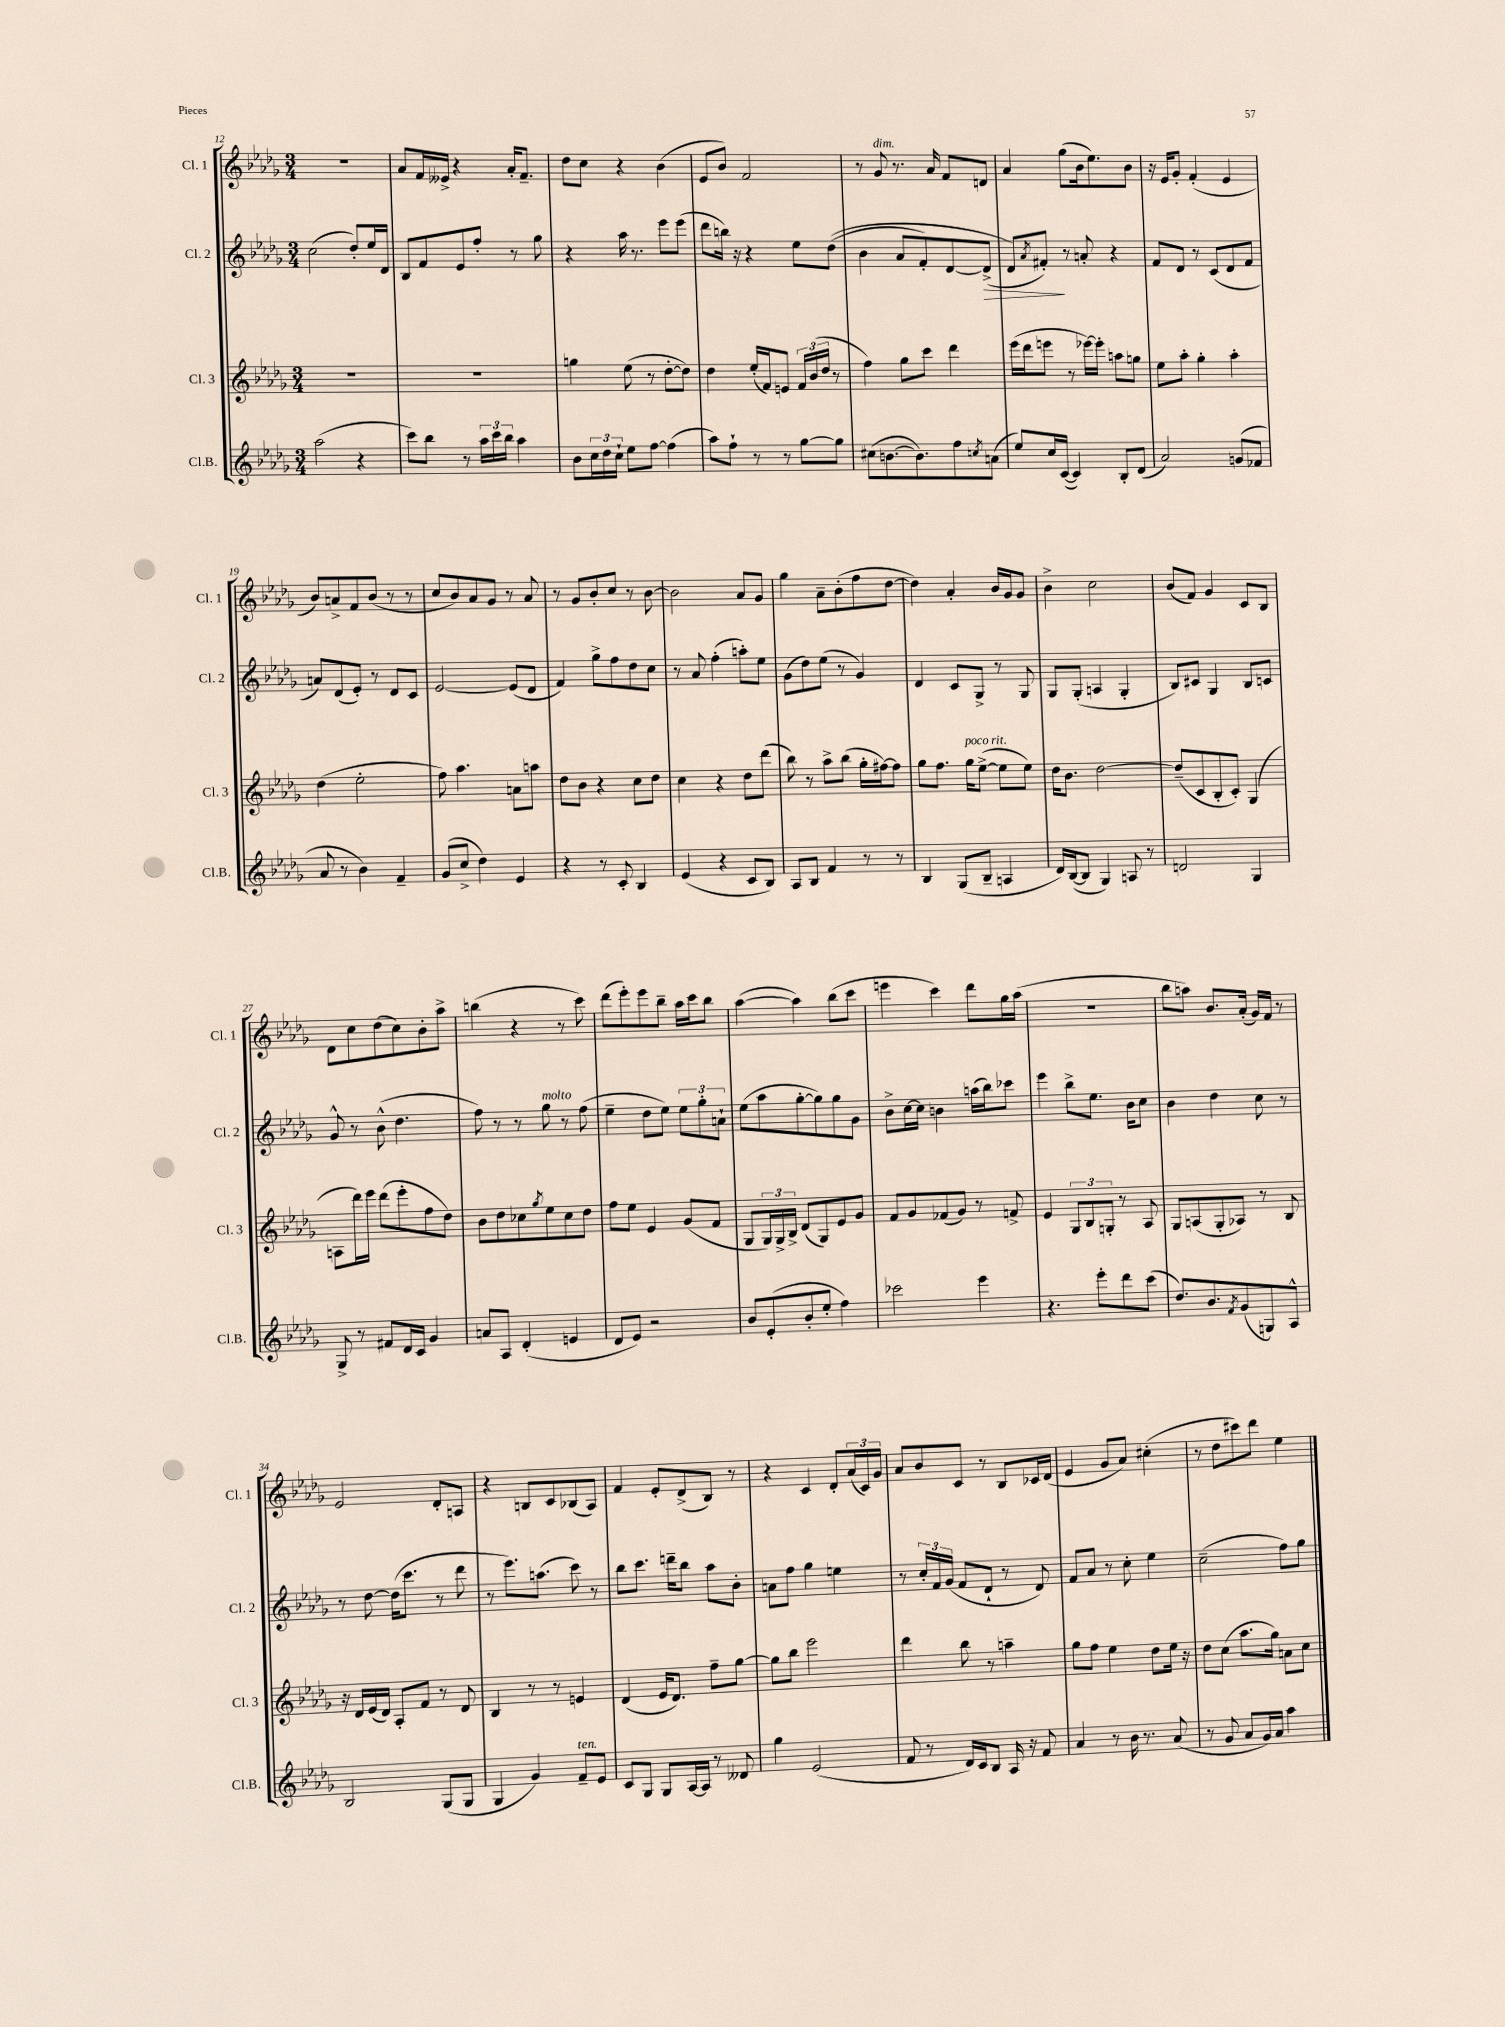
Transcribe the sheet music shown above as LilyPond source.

<<
\new StaffGroup <<
\new Staff = "s0" \with { instrumentName = "Cl. 1" shortInstrumentName = "Cl. 1" } {
    \clef treble \key des \major \numericTimeSignature \time 3/4
    R2. |
    aes'8 f'16 eeses'16-> r4 aes'16-. f'8.-- |
    des''8 c''8 r4 bes'4( |
    ees'8 bes'8) f'2 |
    r8 ges'8^\markup { \italic "dim." } r8. aes'16 f'8 d'8 |
    aes'4 ges''8( bes'16 ees''8.) bes'8 |
    r16 ees'16 ges'8-. f'4-.( ees'4 |
    bes'8) a'8-> f'8 bes'8( r8 r8 |
    c''8 bes'8) aes'8 ges'8 r8 aes'8 |
    r8 ges'8 bes'8-. c''8 r8 bes'8~ |
    bes'2 aes'8 ges'8 |
    ges''4 aes'8-- bes'8-.( f''8 des''8~ |
    des''4) aes'4-. bes'16 ges'16 ges'8 |
    bes'4-> c''2 |
    bes'8( f'8) ges'4 c'8 bes8 |
    des'8 c''8 des''8( c''8) bes'8-. aes''8-> |
    b''4( r4 r8 c'''8) |
    des'''8( ees'''8-.) ees'''8 bes''8-- aes''16 c'''16 bes''8 |
    aes''4~( aes''4) bes''8( c'''8 |
    e'''4 c'''4) des'''8 ges''16 aes''16( |
    R2. |
    bes''8 a''8) bes'8. aes'16-.( ges'16) f'16 r8 |
    ees'2 des'8-. a8 |
    r4 b8 c'8 bes8( aes8) |
    f'4 ees'8-. des'8->( bes8) r8 |
    r4 c'4 des'8-. \tuplet 3/2 { aes'16( c'16) ges'16 } |
    aes'8 bes'8 c'8 r8 bes8 ces'16 des'16( |
    ees'4 ges'8 aes'8) cis''4-.( |
    r8 des''8 cis'''8) des'''8 ees''4 \bar "|." |
}
\new Staff = "s1" \with { instrumentName = "Cl. 2" shortInstrumentName = "Cl. 2" } {
    \clef treble \key des \major \numericTimeSignature \time 3/4
    c''2( des''8-.) ees''16 des'16 |
    bes8 f'8 ees'8 f''8-. r8 ges''8 |
    r4 aes''16 r8. ees'''8 ees'''8( |
    des'''8 b''16) r16 r4 ees''8 des''8(\( |
    bes'4 aes'8 f'8-.) des'8~ des'8->\>( |
    des'8\) \acciaccatura { aes'8 } fis'8-.\!) r8 a'8-. r4 |
    f'8 des'8 r8 c'8( des'8 f'8 |
    a'8) des'8( ees'8-.) r8 des'8 c'8 |
    ees'2~ ees'8( des'8 |
    f'4) ges''8-> f''8 des''8 c''8 |
    r8 aes'8 f''4-.( a''8-.) ees''8 |
    ges'8( des''8) ees''8( r8 ges'4) |
    des'4 c'8 ges8-> r8 ges8 |
    ges8 ges8-.( a4 ges4-. |
    bes8) cis'8 ges4 bes8 c'8 |
    ges'8-^ r8 bes'8-^( des''4. |
    f''8) r8 r8 ges''8^\markup { \italic "molto" } r8 f''8( |
    ees''4-- des''8 ees''8) \tuplet 3/2 { ees''8 ges''8-. a'8-! } |
    ees''8( aes''8 ges''8~-. ges''8) ges''8 ges'8 |
    bes'8-> c''16~ c''16 b'4 a''16( bes''16) ces'''8 |
    ees'''4 bes''8-> ees''8. bes'16 c''8 |
    bes'4 des''4 c''8 r8 |
    r8 des''8~ des''16( c'''8. r8 des'''8 |
    r8 ees'''8.) a''8.( c'''8) r8 |
    bes''8 c'''8. d'''16-- bes''8 aes''8 bes'8-. |
    a'8 f''8 ges''4 e''4 |
    r8 \tuplet 3/2 { c''16-. f'16 ges'16( } f'8 des'8-! r8 des'8) |
    f'8 aes'8 r8 c''8-. ees''4 |
    c''2--( f''8) ges''8 \bar "|." |
}
\new Staff = "s2" \with { instrumentName = "Cl. 3" shortInstrumentName = "Cl. 3" } {
    \clef treble \key des \major \numericTimeSignature \time 3/4
    R2. |
    R2. |
    g''4 ees''8( r8 des''8~-. des''8) |
    des''4 ees''16-.( f'16) e'8 \tuplet 3/2 { f'16 bes'16( des''16 } r8 |
    f''4) ges''8 c'''8 des'''4 |
    ees'''16( des'''16 e'''8 r8 ees'''16~) ees'''16-. a''8 g''8 |
    ees''8 aes''8-. ges''4-. aes''4-. |
    des''4( ees''2-. |
    f''8) aes''4. a'8 a''8 |
    des''8 bes'8 r4 c''8 des''8 |
    c''4 r4 des''8 des'''8( |
    bes''8) r8 aes''8-> bes''8( ges''16-. fis''16~) fis''8 |
    ges''8 f''8. ges''16^\markup { \italic "poco rit." } ees''8~->( ees''8 ees''8) |
    des''16 bes'8. des''2~ |
    des''8--( c'8 bes8-. c'8-.) ges4( |
    a8 des'''16) ees'''16 des'''8( ees'''8-. f''8 des''8) |
    bes'8 des''8 ces''8 \acciaccatura { ges''8 } ees''8 ces''8 des''8 |
    f''8 ees''8 ees'4 ges'8( f'8 |
    ges8 \tuplet 3/2 { ges16) ges16-> bes16-> } des'8( ges8) ees'8 ges'8 |
    f'8 ges'8 fes'8( ges'8) r8 f'8-> |
    ees'4 \tuplet 3/2 { ges8 bes8 g8-. } r8 aes8 |
    ges8 a8( ges8-. aes8) r8 bes8 |
    r16 des'16 ees'16( des'16) aes8-. f'8 r8 des'8 |
    bes4 r8 r8 e'4 |
    des'4( ees'16 des'8.) f''8-- ges''8~ |
    ges''8 bes''8 ees'''2 |
    des'''4 bes''8 r8 a''4-- |
    ges''8 f''8 ees''4 des''8 ees''16 r16 |
    des''8 c''8( aes''8. ges''16) a'8 c''8 \bar "|." |
}
\new Staff = "s3" \with { instrumentName = "Cl.B." shortInstrumentName = "Cl.B." } {
    \clef treble \key des \major \numericTimeSignature \time 3/4
    aes''2( r4 |
    c'''8) bes''8 r8 \tuplet 3/2 { aes''16 c'''16 bes''16 } aes''4 |
    bes'8 \tuplet 3/2 { c''16 des''16 c''16-! } ees''8 f''8~ f''4( |
    aes''8) f''8-! r8 r8 ges''8~ ges''8 |
    cis''8( b'8.~ b'8.) f''8 \acciaccatura { c''8 } a'8( |
    ees''8) c''16 c'16~( c'4) bes8-. des'8( |
    aes'2) g'8( fes'8 |
    aes'8 r8 bes'4) f'4-- |
    ges'8( c''8-> des''4) ees'4 |
    r4 r8 c'8-. bes4 |
    ees'4( r4 c'8 bes8) |
    aes8 bes8 f'4 r8 r8 |
    bes4 ges8( bes8-- a4 |
    des'16) bes16~( bes8 ges4) a8 r8 |
    d'2 ges4 |
    ges8-> r8 fis'8 des'16 c'16 ges'4 |
    a'8 aes8 des'4-.( e'4 |
    des'8 ees'8) r2 |
    bes'8 ees'8-.( bes'8-. ees''8-. f''4) |
    ces'''2 ees'''4 |
    r4. ees'''8-. des'''8 c'''8( |
    des''8.) bes'8. \acciaccatura { f'8 } ges'8( g8) aes8-^ |
    bes2 ges8( ges8 |
    ges4 ges'4) f'8--^\markup { \italic "ten." } ees'8 |
    c'8 ges8 ges8 aes16~ aes16 r8 deses'8 |
    ges''4 ees'2( |
    f'8 r8 des'16) c'16 bes8 aes16 r16 f'8 |
    aes'4 r8 bes'16 r8. aes'8( |
    r8 ges'8 aes'8 ges'16) aes'16 aes''4 \bar "|." |
}
>>
>>
\layout { \context { \Score currentBarNumber = #12 } }
